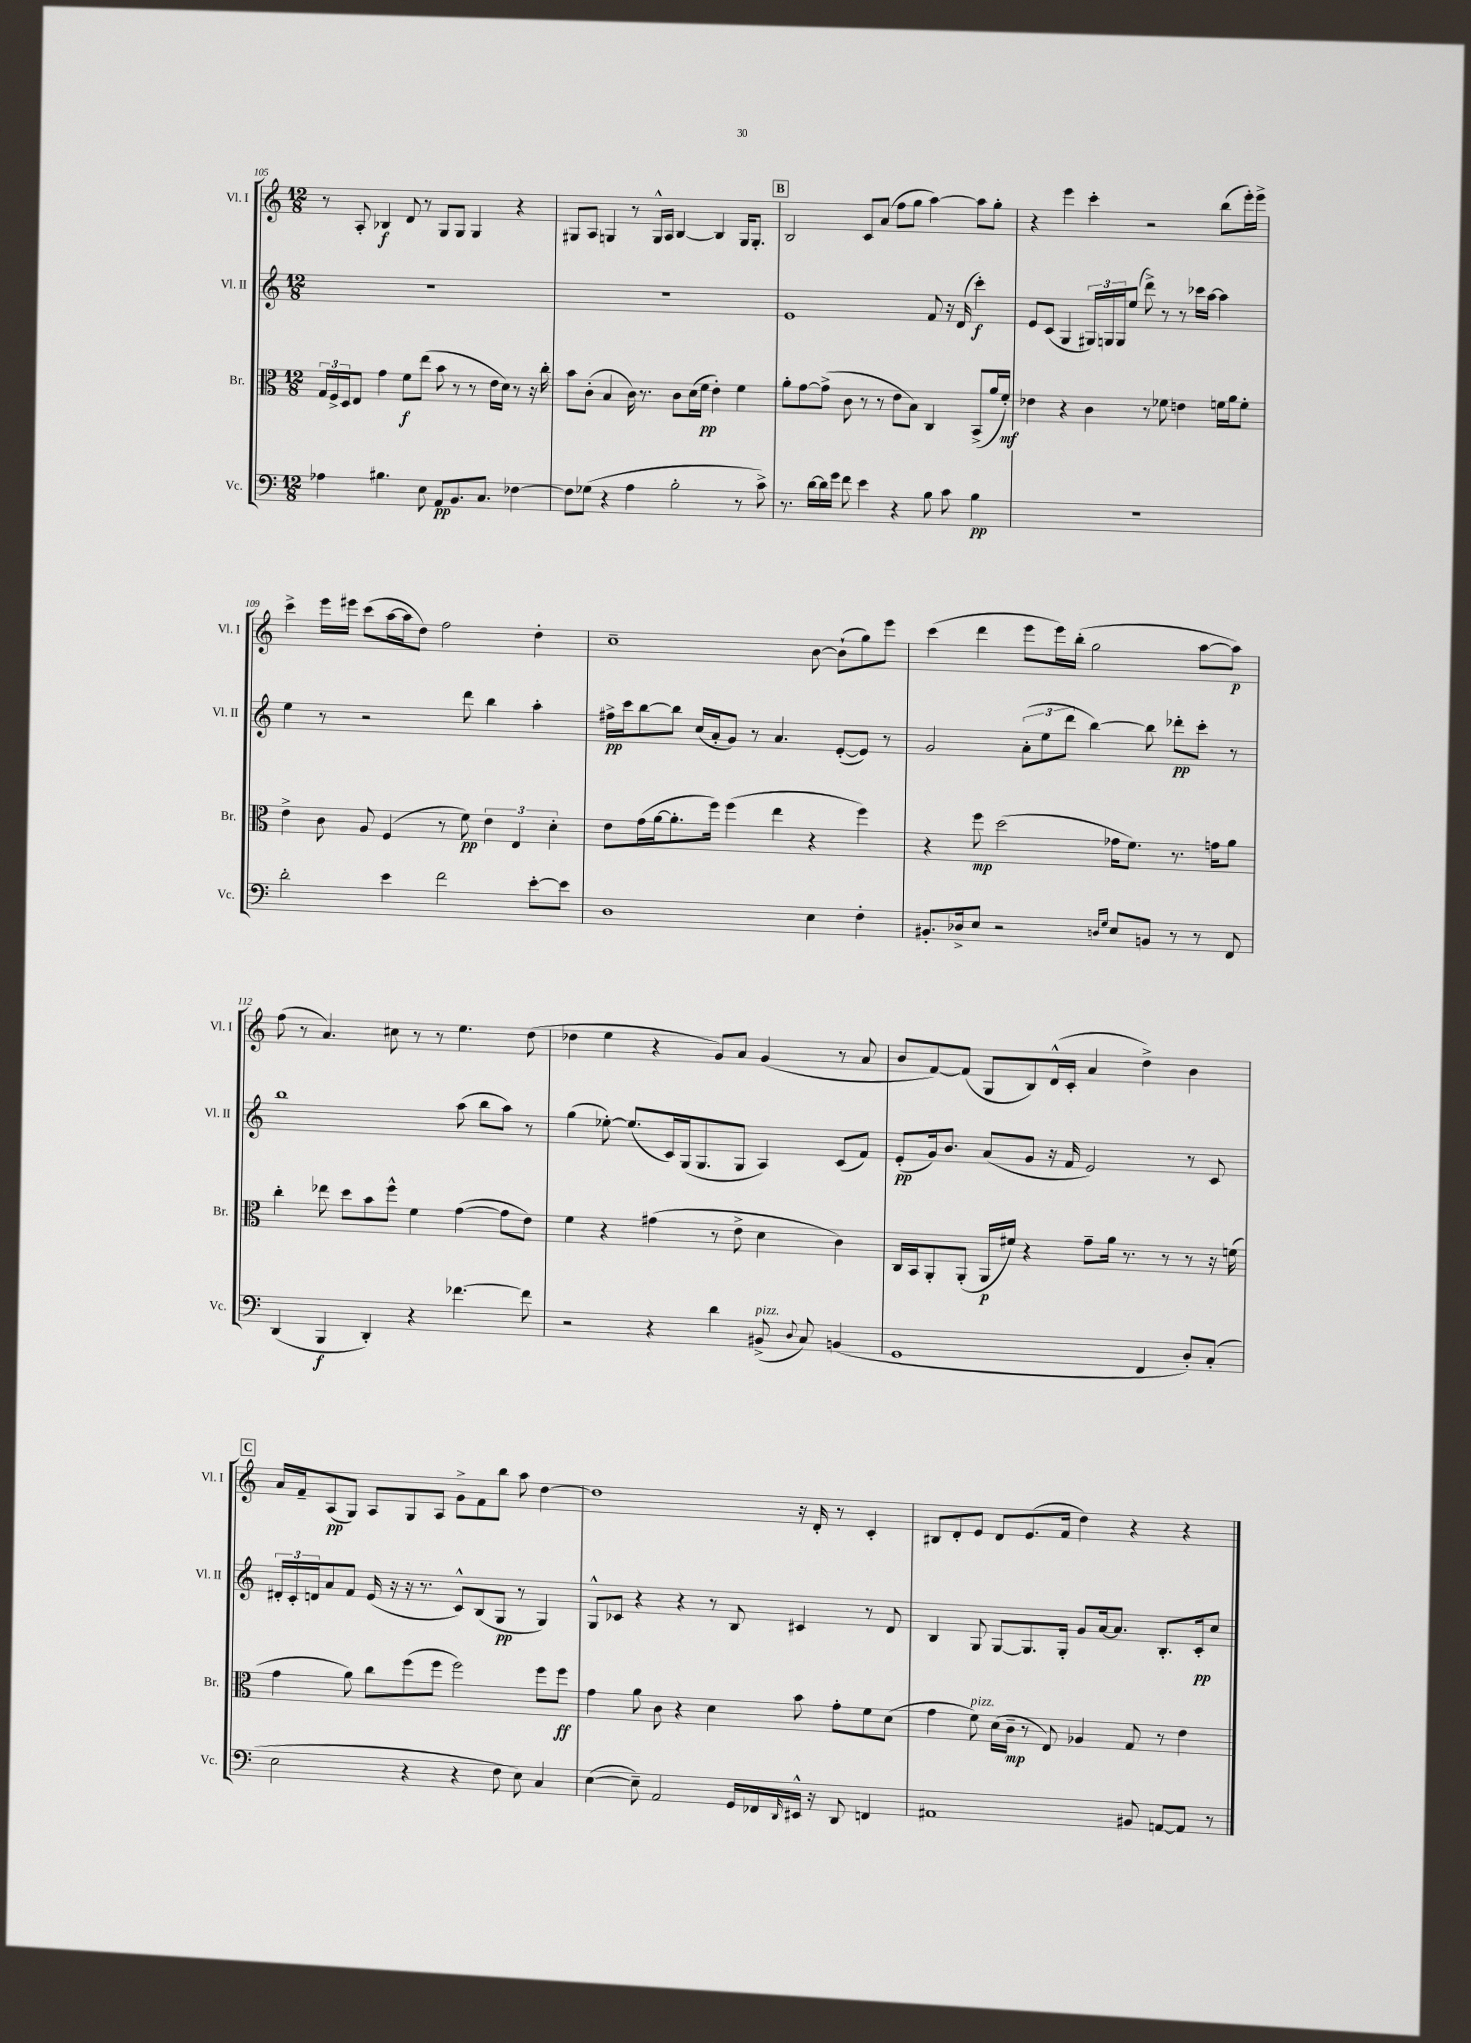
<<
\new StaffGroup <<
\new Staff = "s0" \with { instrumentName = "Vl. I" shortInstrumentName = "Vl. I" } {
    \clef treble \key c \major \numericTimeSignature \time 12/8
    r8 a8-. bes4\f d'8 r8 g8 g8 g4 r4 |
    gis8 a8 g4 r8 g16-^ a16 b4~ b4 g16 g8.-. |
    \mark \markup { \box "B" } b2 c'8 a'8( f''8 g''8 a''4~) a''8 g''8-. |
    r4 e'''4 c'''4-. r2 b''8( e'''16-.) e'''16-> |
    c'''4-> e'''16 eis'''16 c'''8( a''16~ a''16 d''8) f''2 d''4-. |
    c''1-- b'8~ b'8-!( g''8) e'''8 |
    c'''4( d'''4 e'''8 e'''16) b''16-.( g''2 a''8~ a''8\p) |
    f''8( r8 a'4.) cis''8 r8 r8 e''4. d''8( |
    des''4 e''4 r4 g'8) a'8 g'4( r8 a'8 |
    b'8 f'8~) f'8( g8 b8) d'16-^( c'16-. a'4 d''4->) b'4 |
    \mark \markup { \box "C" } a'16 f'16-- a8\pp( g8) a8 g8 a8 g'8-> f'8 b''8 a''8 d''4~ |
    d''1 r16 d'16-. r8 c'4-. |
    bis8 d'8-. e'8 d'8 e'8.( f'16 d''4) r4 r4 \bar "|." |
}
\new Staff = "s1" \with { instrumentName = "Vl. II" shortInstrumentName = "Vl. II" } {
    \clef treble \key c \major \numericTimeSignature \time 12/8
    R1. |
    R1. |
    \mark \markup { \box "B" } e'1 f'8 r16 d'16( c'''4-.\f) |
    e'8 c'8( g4 \tuplet 3/2 { gis16) g16 g16 } e''8( d'''8->) r8 r8 ces'''16 a''16~ a''4 |
    e''4 r8 r2 d'''8 b''4 a''4-. |
    fis''16->\pp c'''16 b''8~ b''8 c''16( a'16-. g'8) r8 a'4. e'8~-.( e'8) r8 |
    g'2 \tuplet 3/2 { a'8-.( e''8 d'''8 } b''4~) b''8 des'''8-.\pp c'''8-. r8 |
    b''1 a''8( b''8 a''8) r8 |
    g''4( ees''8~-.) ees''8.( c'16) g16( g8. g8 a4) c'8( f'8) |
    e'8-.\pp( g'16) b'8. a'8( g'8 r16 f'16 e'2) r8 c'8 |
    \mark \markup { \box "C" } \tuplet 3/2 { dis'16-. c'16-. d'16 } a'8 f'8 e'16( r16 r16 r8. c'8-^) b8( g8\pp r8 g4) |
    g8-^ ces'8 r4 r4 r8 b8 cis'4 r8 d'8 |
    b4 g8 g8~ g8. g16-. g'8 a'16~ a'8. b8.-. c'16-.\pp c''8 \bar "|." |
}
\new Staff = "s2" \with { instrumentName = "Br." shortInstrumentName = "Br." } {
    \clef alto \key c \major \numericTimeSignature \time 12/8
    \tuplet 3/2 { g16 f16-> d16 } e8 g'4 f'8\f e''8( b'8 r8 r8 e'16 d'16) r8 r16 c''16-. |
    b'8 c'8-.( b4 c'16) r8. c'8 d'16( f'16\pp e'4-.) f'4 |
    \mark \markup { \box "B" } a'8-. g'8~ g'8->( c'8 r8 r8 e'8 b8) c4 b,8->( a'16 f'16-.\mf) |
    ees'4 r4 c'4 r8 fes'8 e'4 f'16 a'16 f'8-. |
    e'4-> c'8 a8 f4( r8 f'8\pp) \tuplet 3/2 { e'4 e4 d'4-. } |
    e'8 g'16( a'16~ a'8.-. f''16) f''4( e''4 r4 f''4) |
    r4 f''8\mp d''2( ges'16 f'8.) r8. g'16 a'8 |
    c''4-. ees''8 d''8 b'8 f''8-^ f'4 g'4~( g'8 e'8) |
    f'4 r4 gis'4( r8 e'8-> d'4 c'4) |
    c16 b,16 a,8-. a,8-.( a,16\p fis'16) r4 g'8-- a'16 r8. r8 r8 r16 f'16( |
    \mark \markup { \box "C" } g'4 a'8) c''8 f''8( f''8 f''2) f''8 f''8\ff |
    g'4 a'8 c'8 r4 d'4 b'8 g'8-. f'8 d'8( |
    g'4 f'8^\markup { \italic "pizz." }) d'16( c'16--\mp r8 e8) aes4 g8 r8 e'4 \bar "|." |
}
\new Staff = "s3" \with { instrumentName = "Vc." shortInstrumentName = "Vc." } {
    \clef bass \key c \major \numericTimeSignature \time 12/8
    aes4 bis4. e8 a,8\pp b,8. c8. fes4~ |
    fes8 ges8( r4 a4 b2-. r8 c'8->) |
    \mark \markup { \box "B" } r8. d'16~ d'16 g'16 f'8 e'4 r4 b8 c'8 b4\pp |
    R1. |
    d'2-. e'4 f'2 e'8~-. e'8 |
    d1 e4 f4-. |
    bis,8.-. des16-> e8 r2 \grace { d16 g16 } e8 b,8 r8 r8 f,8 |
    d,4( b,,4\f d,4-.) r4 fes'4.~ fes'8 |
    r2 r4 d'4 bis,8->^\markup { \italic "pizz." }( \appoggiatura { d8 } c8) b,4( |
    g,1 f,4 d8-.) c8-.( |
    \mark \markup { \box "C" } e2 r4 r4 f8 e8) c4 |
    e4~( e8--) a,2 g,16 fes,16 \grace { d,16 } eis,16-^ r16 d,8 f,4 |
    ais,1 bis,8 a,8~ a,8 r8 \bar "|." |
}
>>
>>
\layout { \context { \Score currentBarNumber = #105 } }
